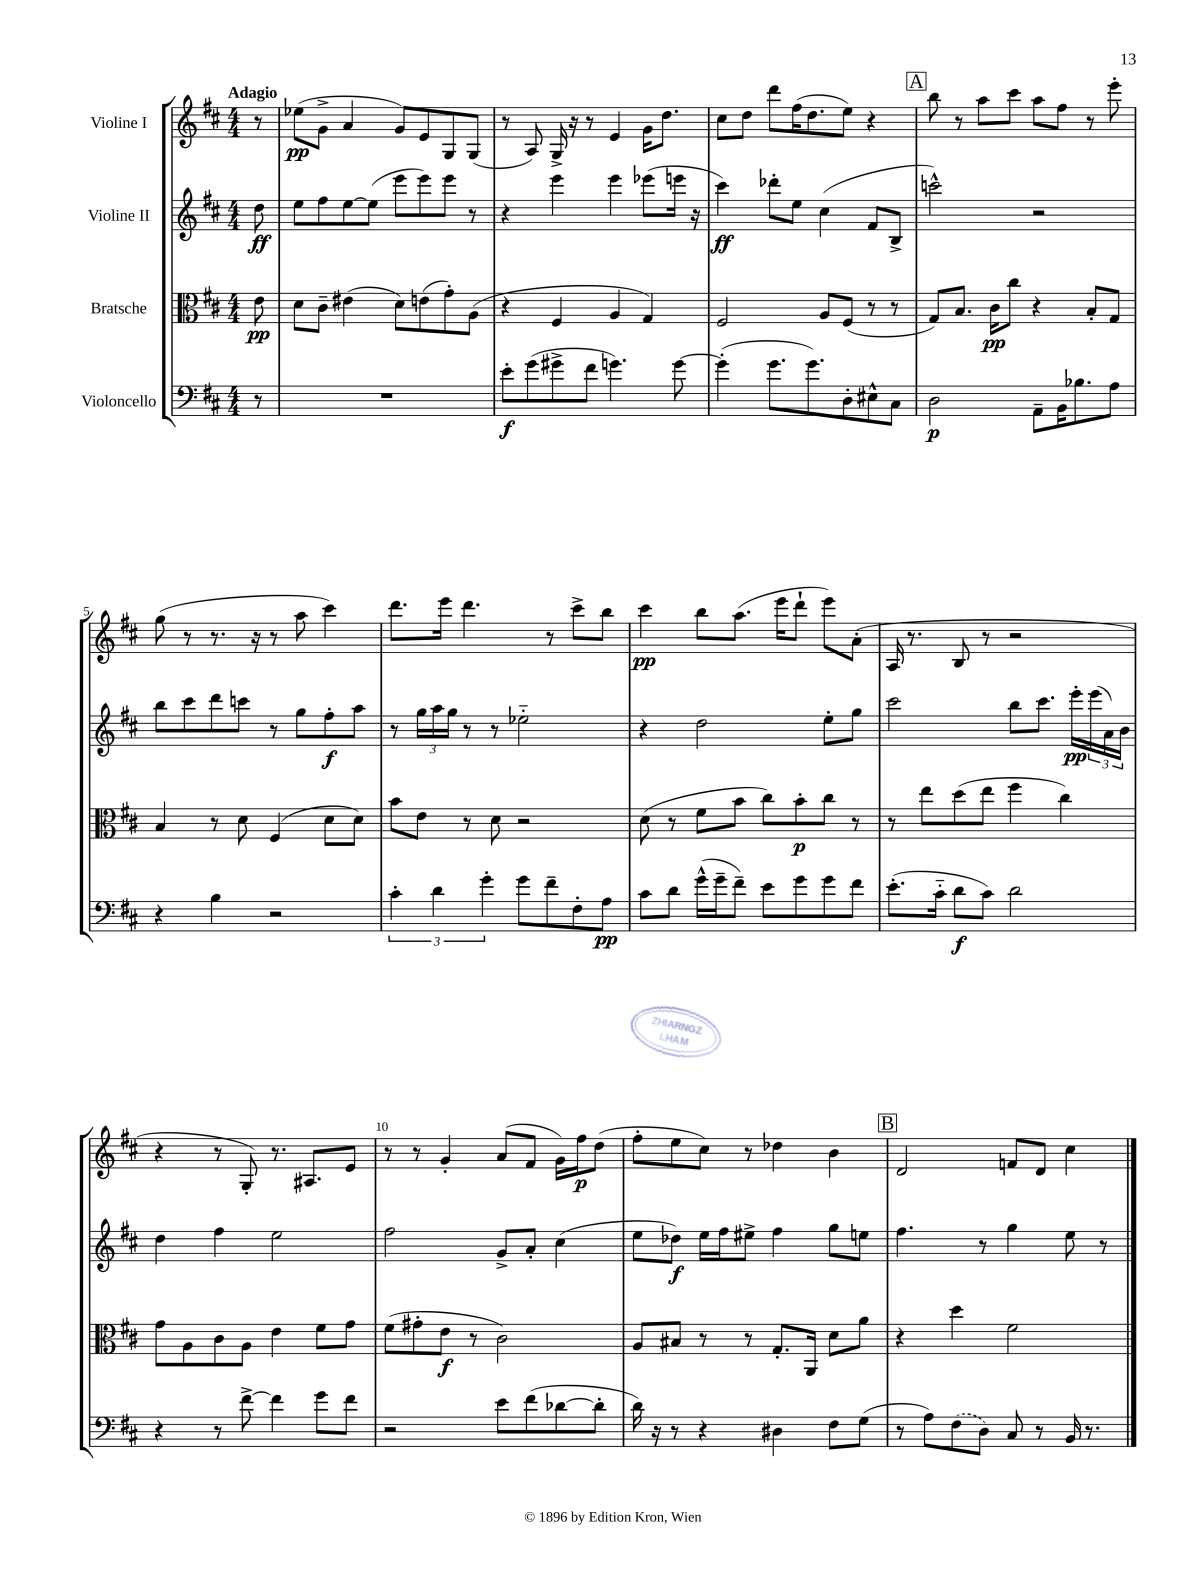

**kern	**kern	**kern	**kern
*staff4	*staff3	*staff2	*staff1
*clefF4	*clefC3	*clefG2	*clefG2
*k[f#c#]	*k[f#c#]	*k[f#c#]	*k[f#c#]
*M4/4	*M4/4	*M4/4	*M4/4
8r	8e\	8dd\	8r
=	=	=	=
1r	8d\L	8ee\L	(8ee-\L
.	8c#~\J	8ff#\	8g^\J
.	(4e#\	[8ee\	4a/
.	.	(8ee\]J	.
.	8d\L)	8eee\L	8g/L)
.	(8e\	8eee\)	8e/
.	8g'\)	8eee\J	8G/
.	(8A\J	8r	(8G/J
=	=	=	=
8e'\L	4r	4r	8r
(8g\	.	.	8A/)
8g#^\	4F#/	4eee\	16G^/
.	.	.	16r
8f#\J	.	.	8r
4.g\)	4A/	4eee\	4e/
.	4G/)	(8eee-\L	16g\LK
.	.	.	8.dd\J
[8g\	.	16eee\Jk	.
.	.	16r	.
=	=	=	=
(4g'\]	2F#/	4ccc#\)	8cc#\L
.	.	.	8dd\J
8.g\L	.	8ddd-'\L	8ddd\L
.	.	8ee\J	(16ff#\K
8.g\)	.	.	8.dd\
.	8A/L	(4cc#\	.
8D'\	(8F#/J	.	8ee\J)
8E#^^\	8r	8f#/L	4r
8C#\J	8r	8B^/J	.
=	=	=	=
2D\	8G/L)	2ccc^^\)	8bb\
.	8.B/J	.	8r
.	.	.	8aa\L
.	16c#\LK	.	.
.	8cc#\J	.	8ccc#\J
8AA~\L	4r	2r	8aa\L
16BB\K	.	.	8ff#\J
8.B-\	.	.	.
.	8B'/L	.	8r
8A\J	8G/J	.	8eee'\
=	=	=	=
4r	4B/	8bb\L	(8gg\
.	.	8ccc#\	8r
4B\	8r	8ddd\	8.r
.	8d\	8ccc\J	.
.	.	.	16r
2r	(4F#/	8r	8r
.	.	8gg\L	8aa\
.	8d\L	8ff#'\	4ccc#\)
.	8d\J)	8aa\J	.
=	=	=	=
6c#'\	8b\L	8r	8.ddd\L
.	8e\J	24gg\LL	.
6d\	.	24aa\	.
.	.	.	16eee\Jk
.	.	24gg\JJ	.
.	8r	8r	4.ddd\
6g'\	.	.	.
.	8d\	8r	.
8g\L	2r	2ee-'~\	.
8f#~\	.	.	8r
8F#'\	.	.	8ccc#^\L
8A\J	.	.	8bb\J
=	=	=	=
8c#\L	(8d\	4r	4ccc#\
8d\J	8r	.	.
(16g^^\LL	8f#\L	2dd\	8bb\L
16g~\J	.	.	.
8f#~\J)	8b\J	.	(8.aa\J
8e\L	8cc#\L)	.	.
.	.	.	16eee\LK
8g\	8b'\	.	8ddd`\J
8g\	8cc#\J	8ee'\L	8eee\L)
8f#\J	8r	8gg\J	(8a'\J
=	=	=	=
(8.e'\L	8r	2ccc#\	16A/
.	.	.	8.r
.	8ee\L	.	.
16c#'~\Jk	.	.	.
8d\L	(8dd\	.	8B/
8c#\J)	8ee\J	.	8r
2d\	4ff#\	8bb\L	2r
.	.	8.ccc#\J	.
.	4cc#\)	.	.
.	.	16eee'\LL	.
.	.	(24eee\	.
.	.	24a\)	.
.	.	24b\JJ	.
=	=	=	=
4r	8g\L	4dd\	4r
.	8A\	.	.
8r	8c#\	4ff#\	8r
[8f#^\	8A\J	.	8G'/)
4f#\]	4e\	2ee\	8.r
.	.	.	8.A#/L
8g\L	8f#\L	.	.
8f#\J	8g\J	.	8e/J
=	=	=	=
2r	(8f#\L	2ff#\	8r
.	8g#'\	.	8r
.	8e\J	.	4g'/
.	8r	.	.
8e\L	2c#\)	8g^/L	(8a/L
(8f#\	.	8a'/J	8f#/J
[8d-\	.	(4cc#\	16g\LL)
.	.	.	16ff#\J
8d-'\]J	.	.	(8dd\J
=	=	=	=
16d\)	8A/L	8ee\L	8ff#'\L
16r	.	.	.
8r	8B#/J	8dd-\J)	8ee\
4r	8r	16ee\LL	8cc#\J)
.	.	16ff#\J	.
.	8r	8ee#^\J	8r
4D#\	8.G'/L	4ff#\	4dd-\
.	16AA/Jk	.	.
8F#\L	8d\L	8gg\L	4b\
(8G\J	8a\J	8ee\J	.
=	=	=	=
8r	4r	4.ff#\	2d/
8A\L)	.	.	.
(8F#\	4dd\	.	.
8D\J)	.	8r	.
8C#/	2f#\	4gg\	8f/L
8r	.	.	8d/J
16BB/	.	8ee\	4cc#\
8.r	.	.	.
.	.	8r	.
==	==	==	==
*-	*-	*-	*-
